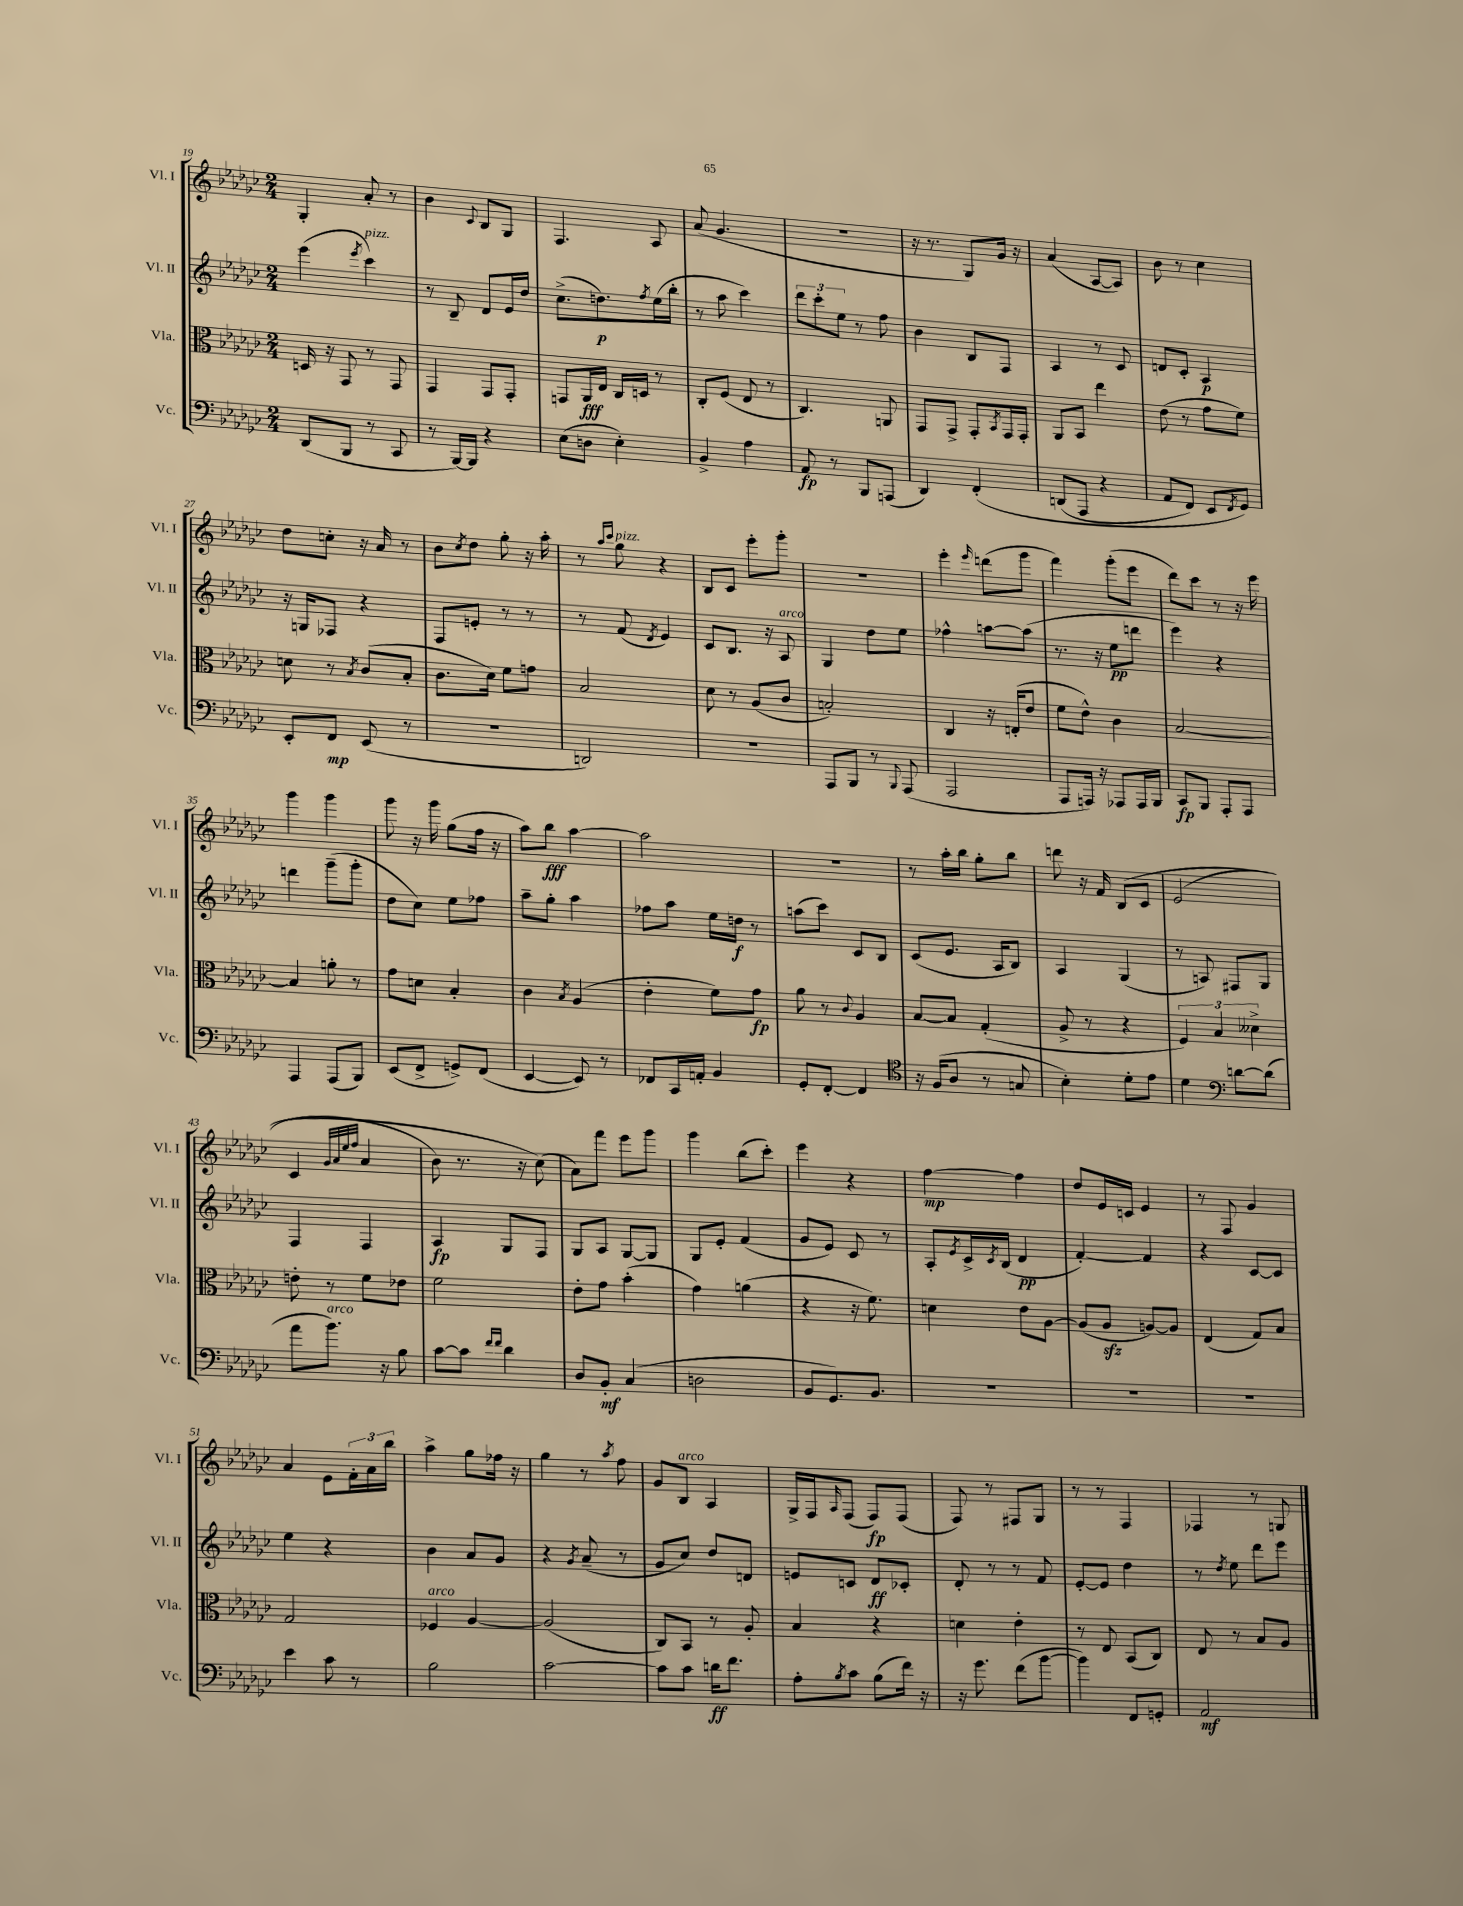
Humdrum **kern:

**kern	**dynam	**kern	**dynam	**kern	**dynam	**kern	**dynam
*part4	*part4	*part3	*part3	*part2	*part2	*part1	*part1
*staff4	*staff4	*staff3	*staff3	*staff2	*staff2	*staff1	*staff1
*I"Vc.	*	*I"Vla.	*	*I"Vl. II	*	*I"Vl. I	*
*I'Vc.	*	*I'Vla.	*	*I'Vl. II	*	*I'Vl. I	*
*clefF4	*	*clefC3	*	*clefG2	*	*clefG2	*
*k[b-e-a-d-g-c-]	*	*k[b-e-a-d-g-c-]	*	*k[b-e-a-d-g-c-]	*	*k[b-e-a-d-g-c-]	*
*M2/4	*	*M2/4	*	*M2/4	*	*M2/4	*
=19	=19	=19	=19	=19	=19	=19	=19
(8DD-/L	.	16Dn/	.	(4eee-\	.	4G-'/	.
.	.	16r	.	.	.	.	.
8BBB-/J	.	8GG-/	.	.	.	.	.
.	.	.	.	8qeee-/	.	.	.
!	!	!	!	!LO:TX:a:i:t=pizz.	!	!	!
8r	.	8r	.	4ccc-\)	.	8a-'/	.
8CC-/	.	8GG-/	.	.	.	8r	.
=20	=20	=20	=20	=20	=20	=20	=20
8r	.	4GG-/	.	8r	.	4b-\	.
[16BBB-/LL)	.	.	.	8B-~/	.	.	.
16BBB-/JJ]	.	.	.	.	.	.	.
.	.	.	.	.	.	8qqc-/	.
4r	.	8GG-/L	.	8d-/L	.	8B-/L	.
.	.	8GG-'/J	.	16e-/L	.	8G-/J	.
.	.	.	.	16dd-/JJ	.	.	.
=21	=21	=21	=21	=21	=21	=21	=21
(8E-\L	.	8GGn/L	.	(8.cc-^\L	.	4.F/	.
8Dn\J	.	16AA-/L	fff	.	.	.	.
.	.	16E-/JJ	.	8.ddn\)	p	.	.
4E-'\)	.	16C-/LL	.	.	.	.	.
.	.	16Dn/JJ	.	.	.	.	.
.	.	.	.	8qff/	.	.	.
.	.	8r	.	(16ee-\L	.	8A-/	.
.	.	.	.	16bb-'\JJ	.	.	.
=22	=22	=22	=22	=22	=22	=22	=22
4BB-^/	.	8C-'/L	.	8r	.	(8a-/	.
.	.	(8F/J	.	8aa-\	.	4.g-/	.
4A-\	.	8E-/	.	4ccc-\)	.	.	.
.	.	8r	.	.	.	.	.
=23	=23	=23	=23	=23	=23	=23	=23
8AA-/	fp	4.C-/)	.	12ddd-\L	.	2r	.
.	.	.	.	12ccc-'\	.	.	.
8r	.	.	.	.	.	.	.
.	.	.	.	12ee-\J	.	.	.
8BBB-/L	.	.	.	8r	.	.	.
(8AAAn/J	.	8AAn/	.	8ff\	.	.	.
=24	=24	=24	=24	=24	=24	=24	=24
4DD-/)	.	8GG-/L	.	4b-\	.	16r	.
.	.	.	.	.	.	8.r	.
.	.	8GG-^/J	.	.	.	.	.
(4FF'/	.	8GG-'/L	.	8B-/L	.	8G-/L)	.
.	.	8qBB-/	.	.	.	.	.
.	.	16GG-/L	.	8F/J	.	16g-/Jk	.
.	.	16GG-'/JJ	.	.	.	16r	.
=25	=25	=25	=25	=25	=25	=25	=25
(8DDn/L	.	8AA-/L	.	4A-/	.	(4a-/	.
8AAA-/J	.	8BB-/J	.	.	.	.	.
4r	.	4ee-\	.	8r	.	[8A-/L	.
.	.	.	.	8c-/	.	8A-/J])	.
=26	=26	=26	=26	=26	=26	=26	=26
8AA-/L	.	(8e-\	.	8dn/L	.	8b-\	.
8FF/J)	.	8r	.	8c-'/J	.	8r	.
8EE-/L	.	8g-\L	.	4A-/	p	4cc-\	.
8qFF/	.	.	.	.	.	.	.
8GG-/J)	.	8f\J)	.	.	.	.	.
!!LO:LB:g=z
=27	=27	=27	=27	=27	=27	=27	=27
8EE-'/L	.	8dn\	.	16r	.	8dd-\L	.
.	.	.	.	16Gn/KL	.	.	.
8FF/J	mp	8r	.	8F-X/J	.	8ccn'\J	.
.	.	8qB-/	.	.	.	.	.
(8EE-/	.	(8c-/L	.	4r	.	16r	.
.	.	.	.	.	.	16a-/	.
8r	.	8B-'/J	.	.	.	8r	.
=28	=28	=28	=28	=28	=28	=28	=28
2r	.	8.c-\L	.	8F/L	.	8b-\L	.
.	.	.	.	.	.	8qcc-/	.
.	.	.	.	8en'/J	.	8dd-\J	.
.	.	16d-\Jk)	.	.	.	.	.
.	.	8f\L	.	8r	.	8gg-'\	.
.	.	8gn\J	.	8r	.	16r	.
.	.	.	.	.	.	16aa-'\	.
=29	=29	=29	=29	=29	=29	=29	=29
2DDn/)	.	2B-/	.	8r	.	8r	.
.	.	.	.	.	.	16qqaa-/LL	.
.	.	.	.	.	.	16qqccc-/JJ	.
!	!	!	!	!	!	!LO:TX:a:i:t=pizz.	!
.	.	.	.	(8f/	.	8gg-\	.
.	.	.	.	8qd-/	.	.	.
.	.	.	.	4e-/)	.	4r	.
=30	=30	=30	=30	=30	=30	=30	=30
2r	.	8d-\	.	8c-/L	.	8B-/L	.
.	.	8r	.	8.B-/J	.	8c-/J	.
.	.	(8A-/L	.	.	.	8eee-'\L	.
.	.	.	.	16r	.	.	.
!	!	!	!	!LO:TX:a:i:t=arco	!	!	!
.	.	8c-/J	.	8A-/	.	8ggg-'\J	.
=31	=31	=31	=31	=31	=31	=31	=31
8AAA-/L	.	2Bn'/)	.	4G-/	.	2r	.
8BBB-/J	.	.	.	.	.	.	.
8r	.	.	.	8dd-\L	.	.	.
8qqBBB-/	.	.	.	.	.	.	.
(8AAA-/	.	.	.	8ee-\J	.	.	.
=32	=32	=32	=32	=32	=32	=32	=32
2AAA-/	.	4C-/	.	4ff-X^^\	.	4eee-'\	.
.	.	.	.	.	.	16qqeee-/	.
.	.	16r	.	[8aan\L	.	(8dddn\L	.
.	.	(16En'/KL	.	.	.	.	.
.	.	8e-/J	.	(8aa\J]	.	8ggg-\J	.
=33	=33	=33	=33	=33	=33	=33	=33
8AAA-/L	.	8f\L	.	8.r	.	4fff\)	.
16AAAn/Jk)	.	8e-^^\J)	.	.	.	.	.
16r	.	.	.	16r	.	.	.
8AAA-X/L	.	4c-\	.	8ee-\L	pp	(8ggg-'\L	.
16AAA-/L	.	.	.	8dddn\J	.	8eee-\J	.
16BBB-/JJ	.	.	.	.	.	.	.
=34	=34	=34	=34	=34	=34	=34	=34
8CC-/L	fp	[2B-/	.	4eee-\)	.	8ddd-\L)	.
8BBB-/J	.	.	.	.	.	8ccc-\J	.
8AAA-'/L	.	.	.	4r	.	8r	.
8AAA-/J	.	.	.	.	.	16r	.
.	.	.	.	.	.	16eee-\	.
!!LO:LB:g=z
=35	=35	=35	=35	=35	=35	=35	=35
4AAA-/	.	4B-/]	.	4dddn\	.	4ggg-\	.
(8AAA-/L	.	8an'\	.	(8ggg-~\L	.	4ggg-\	.
8BBB-/J)	.	8r	.	8ggg-'\J	.	.	.
=36	=36	=36	=36	=36	=36	=36	=36
(8EE-/L	.	8g-\L	.	8dd-\L	.	8ggg-\	.
8FF^/J	.	8dn\J	.	8cc-\J)	.	16r	.
.	.	.	.	.	.	16ggg-\	.
8GGn^/L)	.	4B-'/	.	8ee-\L	.	(8gg-\L	.
(8FF/J	.	.	.	8ff-X\J	.	16ff\Jk	.
.	.	.	.	.	.	16r	.
=37	=37	=37	=37	=37	=37	=37	=37
[4EE-/	.	4c-\	.	8aa-~\L	.	8aa-\L)	.
.	.	.	.	8gg-'\J	.	8bb-\J	fff
.	.	8qB-/	.	.	.	.	.
8EE-/])	.	(4A-/	.	4aa-\	.	[4aa-\	.
8r	.	.	.	.	.	.	.
=38	=38	=38	=38	=38	=38	=38	=38
8FF-X/L	.	4e-'\	.	8ff-X\L	.	2aa-\]	.
16CC-/L	.	.	.	8aa-\J	.	.	.
16AAn'/JJ	.	.	.	.	.	.	.
4BB-/	.	8f\L)	.	16ee-\LL	.	.	.
.	.	.	.	16ddn\JJ	f	.	.
.	.	8g-\J	fp	8r	.	.	.
=39	=39	=39	=39	=39	=39	=39	=39
8GG-'/L	.	8a-\	.	(8aan\L	.	2r	.
[8FF'/J	.	8r	.	8ccc-\J)	.	.	.
.	.	8qqc-/	.	.	.	.	.
4FF/]	.	4A-/	.	8c-/L	.	.	.
.	.	.	.	8B-/J	.	.	.
=40	=40	=40	=40	=40	=40	=40	=40
*clefC4	*	*	*	*	*	*	*
16r	.	[8B-/L	.	(8c-/L	.	8r	.
(16F/KL	.	.	.	.	.	.	.
8A-/J	.	8B-/J]	.	8.e-/J	.	16aa-'\LL	.
.	.	.	.	.	.	16bb-\JJ	.
8r	.	(4G-'/	.	.	.	8gg-'\L	.
.	.	.	.	16A-/KL	.	.	.
8Gn/	.	.	.	8B-/J)	.	8bb-\J	.
=41	=41	=41	=41	=41	=41	=41	=41
4B-'\)	.	8A-^/	.	4A-/	.	8dddn\	.
.	.	8r	.	.	.	16r	.
.	.	.	.	.	.	16f/	.
8d-'\L	.	4r	.	(4G-/	.	(8B-/L	.
8e-\J	.	.	.	.	.	8c-/J	.
=42	=42	=42	=42	=42	=42	=42	=42
4d-\	.	6F/)	.	8r	.	(2e-/	.
.	.	.	.	8An/)	.	.	.
.	.	6B-/	.	.	.	.	.
*clefF4	*	*	*	*	*	*	*
[8dn\L	.	.	.	8F#X/L	.	.	.
.	.	6d--X^\	.	.	.	.	.
(8d\J]	.	.	.	8G-/J	.	.	.
!!LO:LB:g=z
=43	=43	=43	=43	=43	=43	=43	=43
8a-\L	.	8en'\	.	4F/	.	4c-/	.
!LO:TX:a:i:t=arco	!	!	!	!	!	!	!
8.b-\J)	.	8r	.	.	.	.	.
.	.	.	.	.	.	32qqg-/LLL	.
.	.	.	.	.	.	32qqa-/	.
.	.	.	.	.	.	32qqee-/	.
.	.	.	.	.	.	32qqff/JJJ	.
.	.	8f\L	.	4F/	.	4a-/	.
16r	.	.	.	.	.	.	.
8B-\	.	8e-X\J	.	.	.	.	.
=44	=44	=44	=44	=44	=44	=44	=44
[8c-\L	.	2f\	.	4A-/	fp	8b-\)	.
8c-\J]	.	.	.	.	.	8.r	.
16qqf/LL	.	.	.	.	.	.	.
16qqf/JJ	.	.	.	.	.	.	.
4d-\	.	.	.	8G-/L	.	.	.
.	.	.	.	.	.	16r	.
.	.	.	.	8F/J	.	(8cc-\)	.
=45	=45	=45	=45	=45	=45	=45	=45
8D-/L	.	8e-'\L	.	8G-/L	.	8a-\L)	.
8BB-'/J	mf	8g-\J	.	8A-/J	.	8fff\J	.
(4C-/	.	(4b-'\	.	[8G-/L	.	8eee-\L	.
.	.	.	.	8G-/J]	.	8ggg-\J	.
=46	=46	=46	=46	=46	=46	=46	=46
2Dn\	.	4g-\)	.	8G-/L	.	4ggg-\	.
.	.	.	.	8e-'/J	.	.	.
.	.	(4an\	.	(4f/	.	(8bb-\L	.
.	.	.	.	.	.	8ccc-'\J)	.
=47	=47	=47	=47	=47	=47	=47	=47
8BB-/L	.	4r	.	8g-/L	.	4eee-\	.
8.GG-/)	.	.	.	8e-/J)	.	.	.
.	.	16r	.	8c-/	.	4r	.
8.BB-/J	.	8.f\)	.	.	.	.	.
.	.	.	.	8r	.	.	.
=48	=48	=48	=48	=48	=48	=48	=48
2r	.	4dn\	.	8A-'/L	.	[4ff\	mp
.	.	.	.	8qe-/	.	.	.
.	.	.	.	16c-^/L	.	.	.
.	.	.	.	8qc-/	.	.	.
.	.	.	.	(16B-/JJ	.	.	.
.	.	8e-\L	.	4d-/	pp	4ff\]	.
.	.	[8A-\J	.	.	.	.	.
=49	=49	=49	=49	=49	=49	=49	=49
2r	.	(8A-/L]	.	[4f'/)	.	8dd-/L	.
.	.	8A-zz/J	.	.	.	16e-/L	.
.	.	.	.	.	.	16cn/JJ	.
.	.	[8An/L)	.	4f/]	.	4e-/	.
.	.	8A/J]	.	.	.	.	.
=50	=50	=50	=50	=50	=50	=50	=50
2r	.	(4E-/	.	4r	.	8r	.
.	.	.	.	.	.	8F/	.
.	.	8G-/L)	.	[8c-/L	.	4g-/	.
.	.	8B-/J	.	8c-/J]	.	.	.
!!LO:LB:g=z
=51	=51	=51	=51	=51	=51	=51	=51
4e-\	.	2G-/	.	4ee-\	.	4a-/	.
8c-\	.	.	.	4r	.	8e-\L	.
8r	.	.	.	.	.	24f'\L	.
.	.	.	.	.	.	24a-\	.
.	.	.	.	.	.	24bb-\JJ	.
=52	=52	=52	=52	=52	=52	=52	=52
!	!	!LO:TX:a:i:t=arco	!	!	!	!	!
2B-\	.	4F-X/	.	4b-\	.	4aa-^\	.
.	.	[4A-/	.	8a-/L	.	8gg-\L	.
.	.	.	.	8g-/J	.	16ff-X\Jk	.
.	.	.	.	.	.	16r	.
=53	=53	=53	=53	=53	=53	=53	=53
[2c-\	.	(2A-/]	.	4r	.	4gg-\	.
.	.	.	.	8qg-/	.	.	.
.	.	.	.	(8a-~/	.	8r	.
.	.	.	.	.	.	8qaa-/	.
.	.	.	.	8r	.	8ff\	.
=54	=54	=54	=54	=54	=54	=54	=54
8c-\L]	.	8C-/L)	.	8g-/L	.	8g-/L	.
!	!	!	!	!	!	!LO:TX:a:i:t=arco	!
8c-\J	.	8BB-/J	.	8cc-/J)	.	8B-/J	.
16dn\KL	ff	8r	.	8dd-/L	.	4A-/	.
8.f\J	.	.	.	.	.	.	.
.	.	8A-'/	.	8dn/J	.	.	.
=55	=55	=55	=55	=55	=55	=55	=55
8A-'\L	.	4B-/	.	8en/L	.	16G-^/LL	.
.	.	.	.	.	.	16F/J	.
8qB-/	.	.	.	.	.	16qqA-/	.
8c-\J	.	.	.	8cn/J	.	(8F/J	.
(8B-\L	.	4r	.	8d-/L	ff	8F/L)	fp
16f\Jk)	.	.	.	8c-X'/J	.	(8F/J	.
16r	.	.	.	.	.	.	.
=56	=56	=56	=56	=56	=56	=56	=56
16r	.	4dn\	.	8d-'/	.	8F/)	.
8.g-\	.	.	.	.	.	.	.
.	.	.	.	8r	.	8r	.
(8f\L	.	4e-'\	.	8r	.	8F#X/L	.
[8b-\J	.	.	.	8f/	.	8G-/J	.
=57	=57	=57	=57	=57	=57	=57	=57
4b-\])	.	8r	.	[8e-'/L	.	8r	.
.	.	8E-/	.	8e-/J]	.	8r	.
8FF/L	.	(8BB-/L	.	4dd-\	.	4F/	.
8GGn'/J	.	8C-/J)	.	.	.	.	.
=58	=58	=58	=58	=58	=58	=58	=58
2AA-/	mf	8E-/	.	8r	.	4F-X/	.
.	.	.	.	8qdd-/	.	.	.
.	.	8r	.	8ee-\	.	.	.
.	.	8B-/L	.	8ddd-\L	.	8r	.
.	.	8A-/J	.	8eee-\J	.	8Gn/	.
==	==	==	==	==	==	==	==
*-	*-	*-	*-	*-	*-	*-	*-
